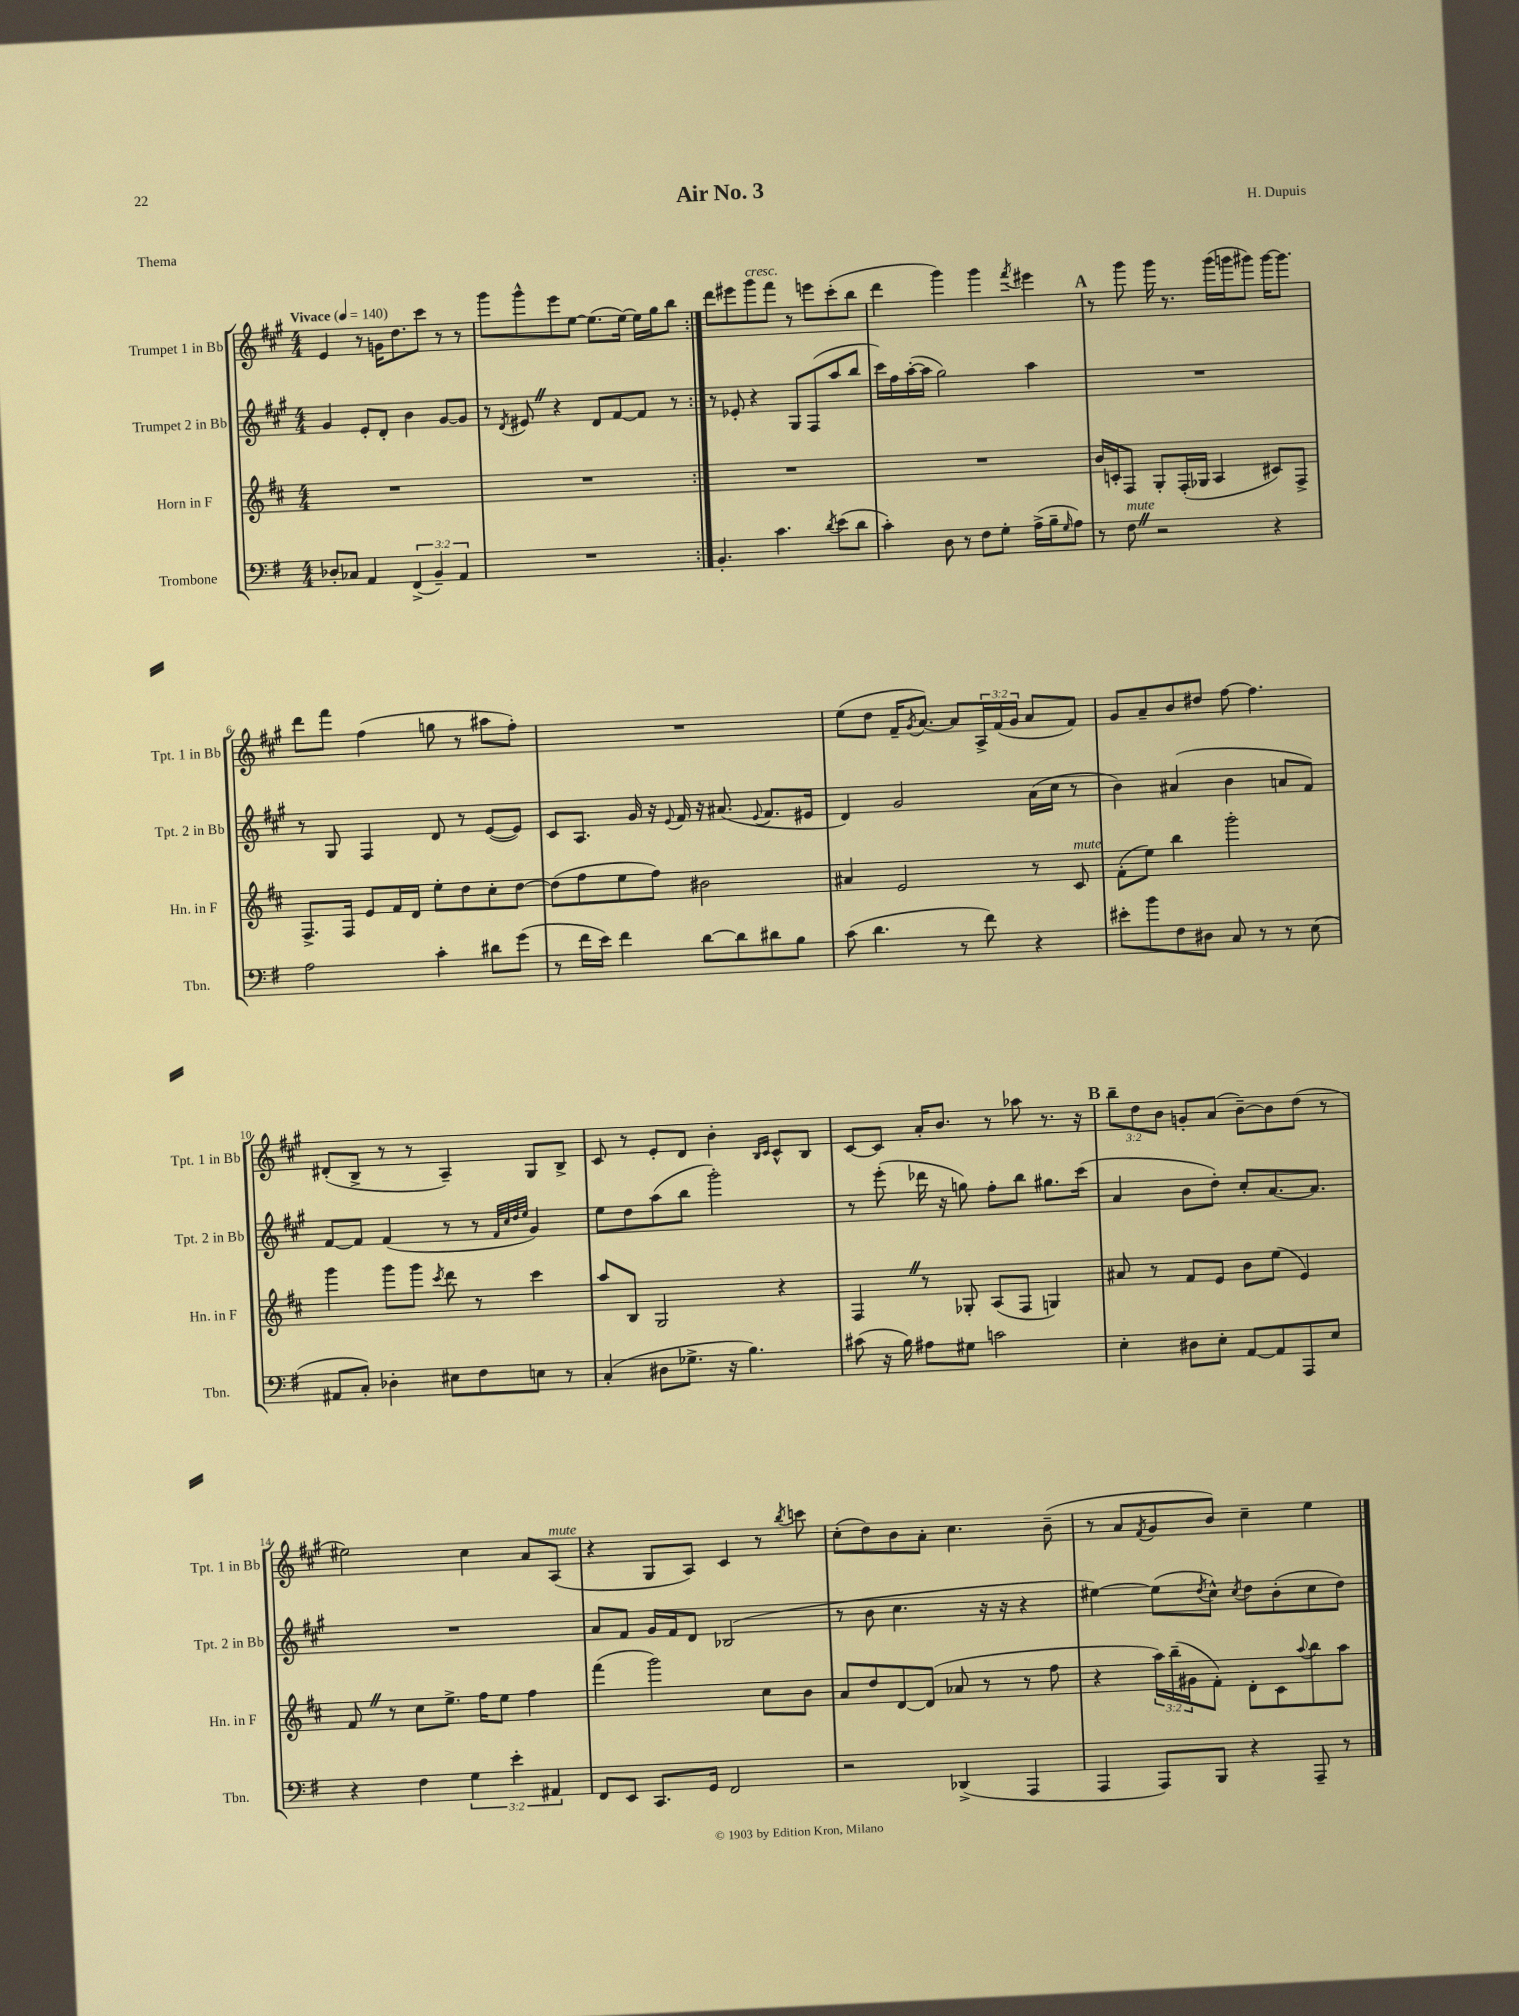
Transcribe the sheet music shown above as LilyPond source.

\header { title = "Air No. 3" composer = "H. Dupuis" piece = "Thema" }
<<
\new StaffGroup <<
\new Staff = "s0" \with { instrumentName = "Trumpet 1 in Bb" shortInstrumentName = "Tpt. 1 in Bb" } {
    \clef treble \key a \major \numericTimeSignature \time 4/4 \override Staff.TupletNumber.text = #tuplet-number::calc-fraction-text \tempo "Vivace" 4 = 140
    \repeat volta 2 { e'4 r8 g'16 d''8. cis'''8 r8 r8 |
    gis'''8 gis'''8-^ e'''8 e''8~ e''8.( e''16~) e''16 gis''16 b''8 | }
    d'''8 eis'''8 gis'''8^\markup { \italic "cresc." } fis'''8 r8 e'''8 cis'''8-.( b''8 |
    d'''4 gis'''4) gis'''4 \acciaccatura { fis'''8 } eis'''4 |
    \mark \markup { \bold "A" } r8 gis'''8 gis'''16 r8. gis'''16( g'''16 gis'''8) gis'''16~ gis'''8. |
    d'''8 fis'''8 fis''4( g''8 r8 ais''8 fis''8-.) |
    R1 |
    e''8( d''8 fis'16-- \acciaccatura { gis'8 } a'8.~) a'8 \tuplet 3/2 { a16-> fis'16( gis'16 } a'8 fis'8) |
    gis'8 a'8-- b'8 dis''8 fis''8~ fis''4. |
    dis'8-.( b8-> r8 r8 a4--) gis8 b8-> |
    cis'8 r8 e'8-. d'8 b'4-. \grace { b16 cis'16 } cis'8-^ b8 |
    cis'8~ cis'8 a'16-. b'8. r8 aes''8 r8. r16 |
    \mark \markup { \bold "B" } \tuplet 3/2 { b''8-- d''8 b'8 } g'8-. a'8( b'8~--) b'8 d''8( r8 |
    eis''2) cis''4 a'8 a8^\markup { \italic "mute" }( |
    r4 gis8 a8) cis'4 r8 \acciaccatura { b''8 } c'''8 |
    cis''8-.( d''8) b'8 a'8-. cis''4. b'8--( |
    r8 a'8 \acciaccatura { fis'8 } gis'8 b'8) cis''4-- e''4 \bar "|." |
}
\new Staff = "s1" \with { instrumentName = "Trumpet 2 in Bb" shortInstrumentName = "Tpt. 2 in Bb" } {
    \clef treble \key a \major \numericTimeSignature \time 4/4
    \repeat volta 2 { gis'4 e'8-. d'8-. b'4 gis'8~ gis'8 |
    r8 \acciaccatura { d'8 } eis'8 \once \override BreathingSign.text = \markup { \musicglyph "scripts.caesura.straight" } \breathe r4 d'8 fis'8~ fis'8 r8 | }
    r8 ees'8-. r4 gis8 fis8( a''8 b''8 |
    cis'''16) fis''16 a''16~-.( a''16 gis''2) a''4 |
    \mark \markup { \bold "A" } R1 |
    r8 gis8 fis4 d'8 r8 e'8~( e'8) |
    cis'8 a8. gis'16 r16 \appoggiatura { e'8 } fis'16 r16 ais'8.( \appoggiatura { e'8 } fis'8. eis'16 |
    d'4) gis'2 a'16( cis''16 r8 |
    b'4) ais'4( b'4 a'8 fis'8) |
    fis'8~ fis'8 fis'4( r8 r8 \grace { fis'32 cis''32 d''32 e''32 } gis'4) |
    e''8 d''8 a''8( b''8 gis'''2-.) |
    r8 e'''8-.( des'''16 r16 g''8) fis''8-. b''8 gis''8. cis'''16( |
    \mark \markup { \bold "B" } a'4 b'8 d''8-.) cis''8-. a'8.~ a'8. |
    R1 |
    a'8 fis'8 gis'16 fis'16 d'8 bes2( |
    r8 b'8 cis''4. r16 r16 r4 |
    eis''4~) eis''8( \acciaccatura { d''8 } cis''8-^) \acciaccatura { cis''8 } d''8 b'8-.( cis''8 d''8) \bar "|." |
}
\new Staff = "s2" \with { instrumentName = "Horn in F" shortInstrumentName = "Hn. in F" } {
    \clef treble \key d \major \numericTimeSignature \time 4/4 \override Staff.TupletNumber.text = #tuplet-number::calc-fraction-text
    \repeat volta 2 { R1 |
    R1 | }
    R1 |
    R1 |
    \mark \markup { \bold "A" } b'16 c'16-. fis8 g8-. fis16-.( ges16 a4 cis'8) fis8-> |
    fis8.-> fis16 e'8 fis'16 d'16 e''8-. d''8 cis''8-. d''8~ |
    d''8( fis''8 e''8 fis''8) bis'2 |
    ais'4 e'2 r8 cis'8^\markup { \italic "mute" } |
    fis'8-.( e''8) b''4 g'''2-. |
    g'''4 g'''8 g'''8 \acciaccatura { cis'''8 } d'''8 r8 cis'''4 |
    a''8 b8 g2 r4 |
    fis4 \once \override BreathingSign.text = \markup { \musicglyph "scripts.caesura.straight" } \breathe r8 ges8-. a8( fis8 g4) |
    \mark \markup { \bold "B" } ais'8 r8 fis'8 e'8 b'8 e''8( e'4) |
    fis'8 \once \override BreathingSign.text = \markup { \musicglyph "scripts.caesura.straight" } \breathe r8 cis''8 e''8.-> fis''16 e''8 fis''4 |
    fis'''4( g'''2) cis''8 b'8 |
    a'8 d''8 d'8~ d'8( aes'8 r8 r8 fis''8 |
    r4 \tuplet 3/2 { a''16) b''16--( gis'16 } fis'8-.) d'8-. cis'8 \appoggiatura { a''8 } b''8 a''8 \bar "|." |
}
\new Staff = "s3" \with { instrumentName = "Trombone" shortInstrumentName = "Tbn." } {
    \clef bass \key g \major \numericTimeSignature \time 4/4 \override Staff.TupletNumber.text = #tuplet-number::calc-fraction-text
    \repeat volta 2 { des8-. ces8 a,4 \tuplet 3/2 { fis,4->( b,4--) a,4 } |
    R1 | }
    b,4.-. c'4. \acciaccatura { d'8 } e'8( d'8 |
    c'4-.) d8 r8 fis8 g8-. a16->( b16-- \grace { g16 } a8) |
    \mark \markup { \bold "A" } r8 fis8^\markup { \italic "mute" } \once \override BreathingSign.text = \markup { \musicglyph "scripts.caesura.straight" } \breathe r2 r4 |
    a2 c'4-. dis'8 g'8( |
    r8 fis'16 e'16) fis'4 d'8~ d'8 dis'8 b8 |
    c'8( d'4. r8 fis'8) r4 |
    eis'8-. b'8 fis8 dis8 c8 r8 r8 e8( |
    ais,8 c8-.) des4-. eis8 fis8 e8 r8 |
    c4-.( dis8 ges8.-> r16 b4.) |
    cis'8( r16 b16) ais8 gis8 c'2 |
    \mark \markup { \bold "B" } e4-. dis8 e8-. a,8~ a,8 a,,8 e8 |
    r4 fis4 \tuplet 3/2 { g4 e'4-. ais,4 } |
    fis,8 e,8 c,8. g,16 fis,2 |
    r2 des,4->( a,,4 |
    a,,4 a,,8) b,,8 r4 a,,8-- r8 \bar "|." |
}
>>
>>
